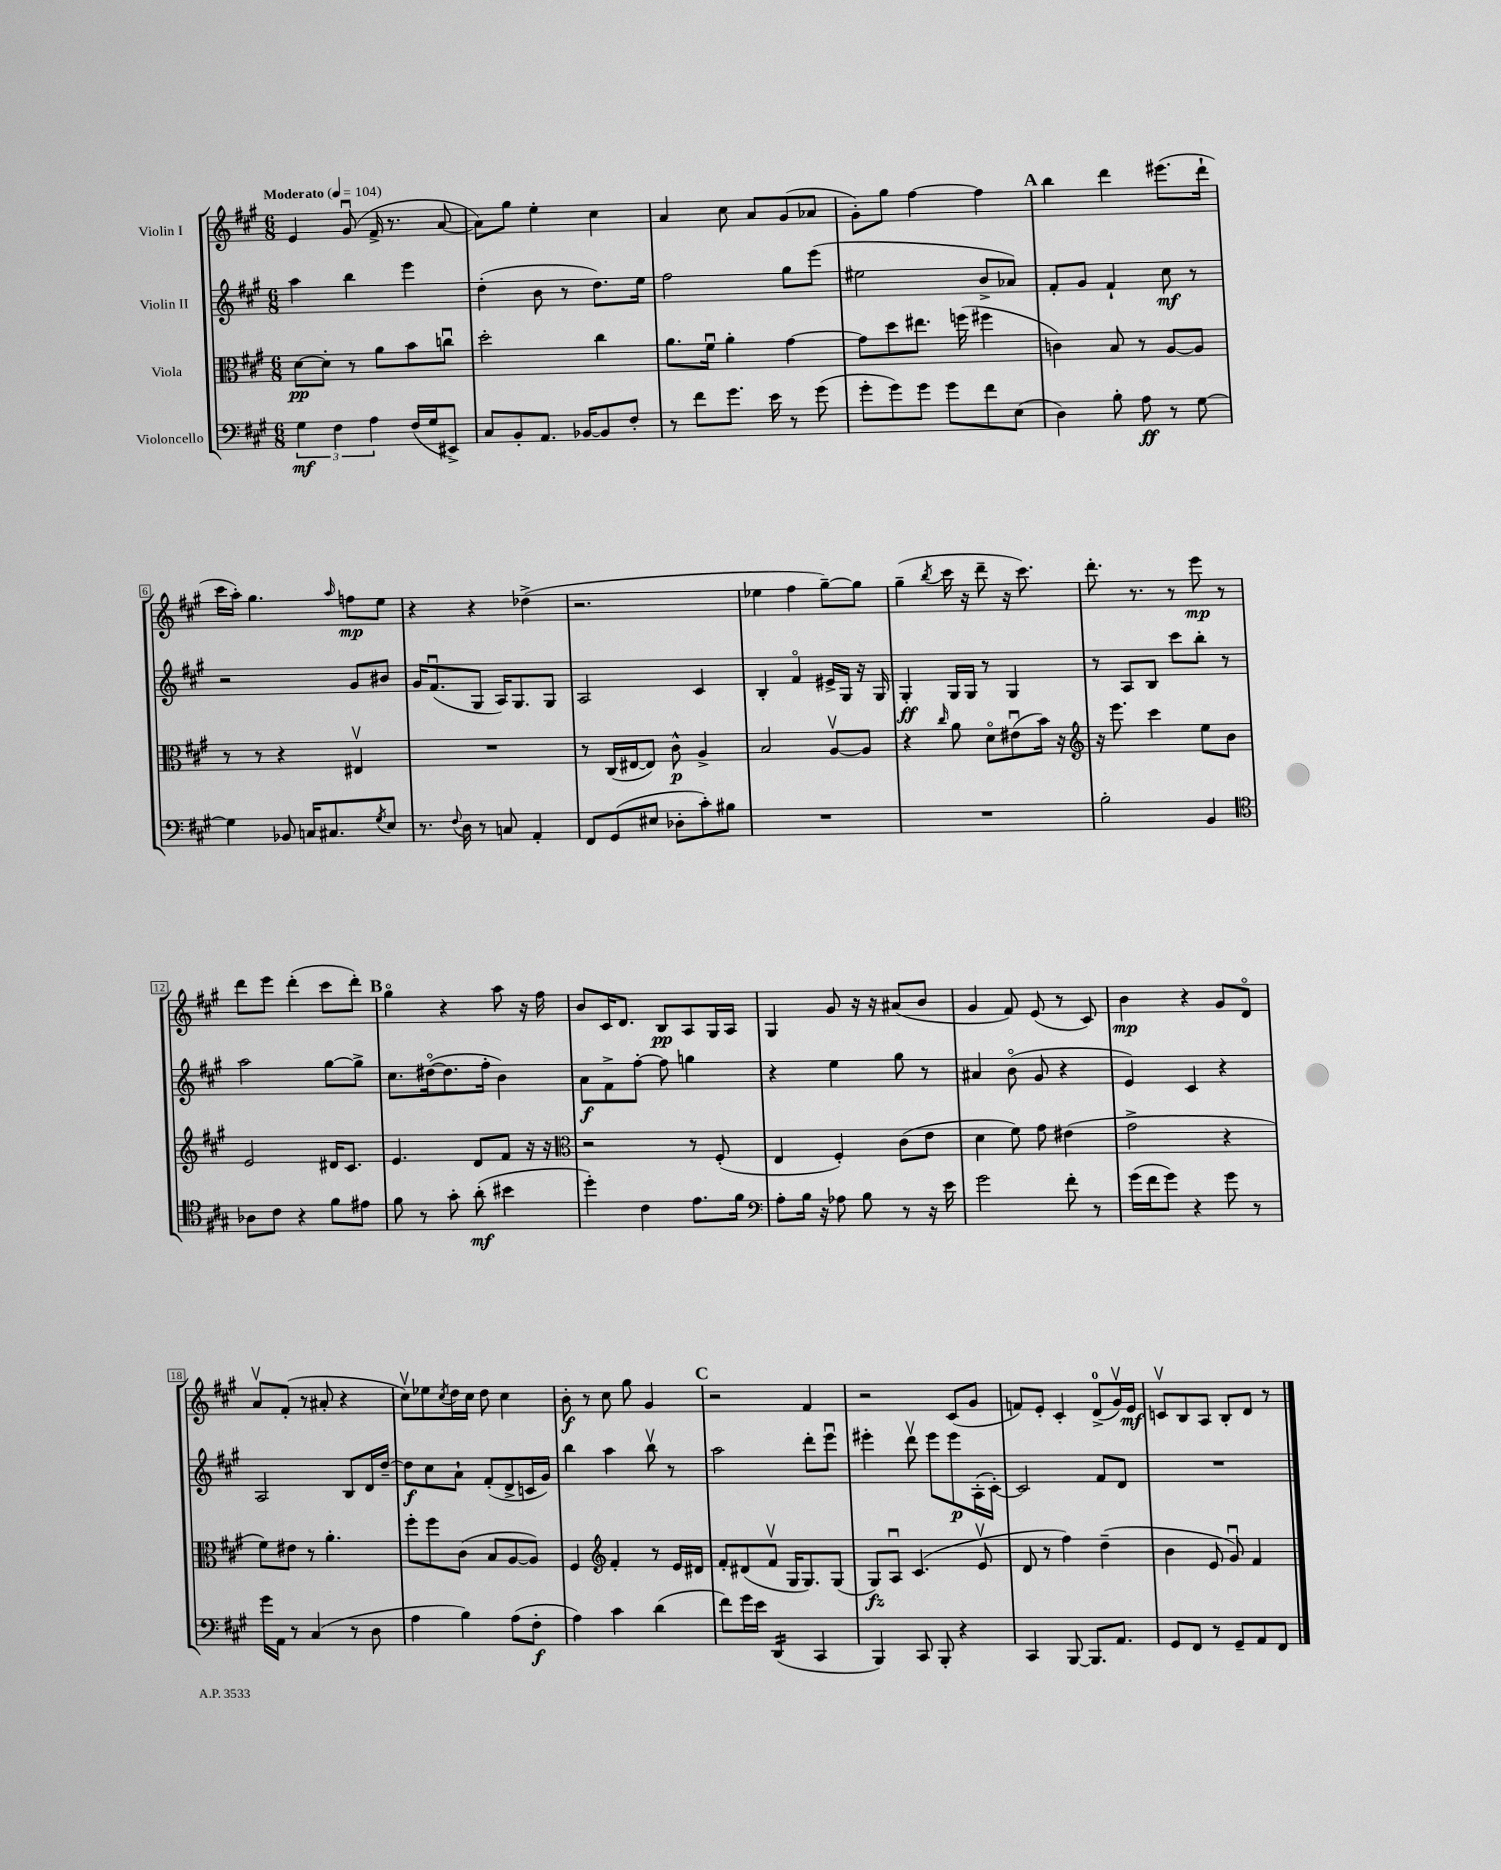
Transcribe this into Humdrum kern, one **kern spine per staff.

**kern	**kern	**kern	**kern
*staff4	*staff3	*staff2	*staff1
*clefF4	*clefC3	*clefG2	*clefG2
*k[f#c#g#]	*k[f#c#g#]	*k[f#c#g#]	*k[f#c#g#]
*M6/8	*M6/8	*M6/8	*M6/8
*MM104	*MM104	*MM104	*MM104
6G#	[8d	4aa	4e
.	8d']	.	.
6F#	.	.	.
.	8r	4bb	(8g#u
6A	.	.	.
.	8a	.	16f#^
.	.	.	8.r
(16F#	8b	4eee	.
16G#	.	.	.
8EE#^)	8ccu	.	[8a
=	=	=	=
8C#	2dd'	(4dd'	8a])
8BB'	.	.	8gg#
8.AA	.	8b	4ee'
.	.	8r	.
[16BB-	.	.	.
8BB-]	4cc#	8.dd)	4cc#
8F#'	.	.	.
.	.	16ee	.
=	=	=	=
8r	8.a	2ff#	4a
8f#	.	.	.
.	16f#u	.	.
8.g#	4a'	.	8cc#
.	.	.	8a
16e	.	.	.
8r	[4g#	8gg#	(8g#
(8g#	.	(8eee	8a-
=	=	=	=
8g#'	8g#]	2ee#	8g#')
8g#)	8dd	.	8gg#
8g#	8.ee#	.	[4ff#
8g#	.	.	.
.	(16ff	.	.
8f#	4ff#	8b^	4ff#]
(8E	.	8a-)	.
=	=	=	=
4D)	4c)	8f#'	4bb
.	.	8g#	.
8B'	8B	4f#`	4ddd
8A	8r	.	.
8r	[8A	8cc#	(8.eee#
[8G#	8A]	8r	.
.	.	.	16ddd`
=	=	=	=
4G#]	8r	2r	16ccc#
.	.	.	16aa')
.	8r	.	4.gg#
8BB-	4r	.	.
16C	.	.	.
8.C#	.	.	.
.	.	.	16qqaa
.	4E#v	8g#	8ff
8qG#	.	.	.
8E	.	8b#	8ee
=	=	=	=
8.r	2.r	16g#	4r
.	.	(8.f#u	.
8qqF#	.	.	.
16D	.	.	.
8r	.	8G#	4r
8C	.	16A)	.
.	.	8.G#	.
4AA'	.	.	(4dd-^
.	.	8G#	.
=	=	=	=
8FF#	8r	2A	2.r
(8GG#	(16C#	.	.
.	[16E#	.	.
8E#	8E#])	.	.
8D-'	8c#^^	.	.
8c#')	4A^	4c#	.
8B#	.	.	.
=	=	=	=
2.r	2B	4B'	4ee-
.	.	4f#o	4ff#
.	[8Av	16e#^	[8gg#~)
.	.	16G#	.
.	8A]	16r	8gg#]
.	.	16G#	.
=	=	=	=
2.r	4r	4G#'	(4gg#~
.	16qqcc#	.	8qbb
.	8a	16G#	16ccc#
.	.	16G#	16r
.	8do	8r	8ddd~
.	(8e#u	4G#	16r
.	.	.	8.ccc#)
.	16b)	.	.
.	16r	.	.
=	=	=	=
*	*clefG2	*	*
2B'	16r	8r	8.ddd'
.	8.eee	.	.
.	.	8A	.
.	.	.	8.r
.	4ccc#	8B	.
.	.	8ccc#	8r
4BB	8ee	8bb'	8eee
.	8b	8r	8r
=	=	=	=
*clefC4	*	*	*
8A-	2e	2aa	8ddd
8c#	.	.	8eee
4r	.	.	(4ddd'
8f#	16d#	[8gg#	8ccc#
.	8.c#	.	.
8e#	.	8gg#^]	8ddd')
=	=	=	=
8f#	4.e	8.cc#	4gg#o
8r	.	.	.
.	.	([16dd#o	.
8g#'	.	8.dd#]	4r
(8a'	8d	.	.
.	.	16ff#'	.
4b#	8f#	4b)	8aa
.	16r	.	16r
.	16r	.	16ff#
=	=	=	=
*	*clefC3	*	*
4dd')	2r	8a	8b
.	.	8f#^	16c#
.	.	.	8.d
4c#	.	[8ff#'	.
.	.	8ff#]	8B
8.e	8r	4gg	8A
.	(8F#'	.	16G#
16f#	.	.	16A
=	=	=	=
*clefF4	*	*	*
8A'	4E	4r	4G#
16B	.	.	.
16r	.	.	.
8A-	4F#')	4ee	8g#
8B	.	.	16r
.	.	.	16r
8r	(8c#	8gg#	(8a#
16r	8e	8r	8b
16e	.	.	.
=	=	=	=
2g#	4d	4a#	4g#
.	8f#)	(8bo	8f#)
.	8g#	8g#	(8e
8f#'	(4e#	4r	8r
8r	.	.	8c#)
=	=	=	=
(16g#	2g#^	4e)	4b
16f#	.	.	.
8g#)	.	.	.
4r	.	4c#	4r
8g#	4r	4r	8g#
8r	.	.	8do
=	=	=	=
16g#	8f#)	2A	8av
16AA	.	.	.
8r	8e#	.	(8f#'
(4C#	8r	.	8r
.	4.a'	.	8a#'
8r	.	8B	4r
8D	.	16d	.
.	.	[16dd~	.
=	=	=	=
4A	8ff#'	8dd]	8cc#v)
.	8ff#	8cc#	8ee-
.	.	.	8qcc#
4B)	(8c#	8a`	16dd
.	.	.	16cc#
.	8B	(8f#'	8dd
(8A	[8A	8d^	4cc#
8F#'	8A])	16c	.
.	.	16g#)	.
=	=	=	=
4A)	4F#	4bb	8b'
.	.	.	8r
*	*clefG2	*	*
4c#	4f#'	4aa	8cc#
.	.	.	8gg#
(4d	8r	8bbv	4g#
.	16e	8r	.
.	16d#	.	.
=	=	=	=
8f#)	8f#'	2aa	2r
16g#	(8d#	.	.
16e	.	.	.
(4DD	8f#v	.	.
.	16G#	.	.
.	8.G#)	.	.
4CC#	.	8ddd'	4f#
.	(8G#	8eeeu	.
=	=	=	=
4BBB)	8G#)	4eee#'	2r
.	8Au	.	.
8CC#	(4.c#	8dddv	.
8BBB'	.	8eee#	.
4r	.	8eee#	(8c#
.	8ev	(16A'	8g#
.	.	[16c#')	.
=	=	=	=
4CC#	8d	2c#]	8f)
.	8r	.	8e'
[8BBB	4ff#)	.	4c#'
8.BBB]	.	.	.
.	(4dd~	8f#	(8d^
8.AA	.	.	.
.	.	8d	16g#v)
.	.	.	16e
=	=	=	=
8GG#	4b	2.r	8cv
8FF#	.	.	8B
8r	8e	.	8A
8GG#~	8g#u)	.	8B'
8AA	4f#	.	8d
8FF#	.	.	8r
==	==	==	==
*-	*-	*-	*-
